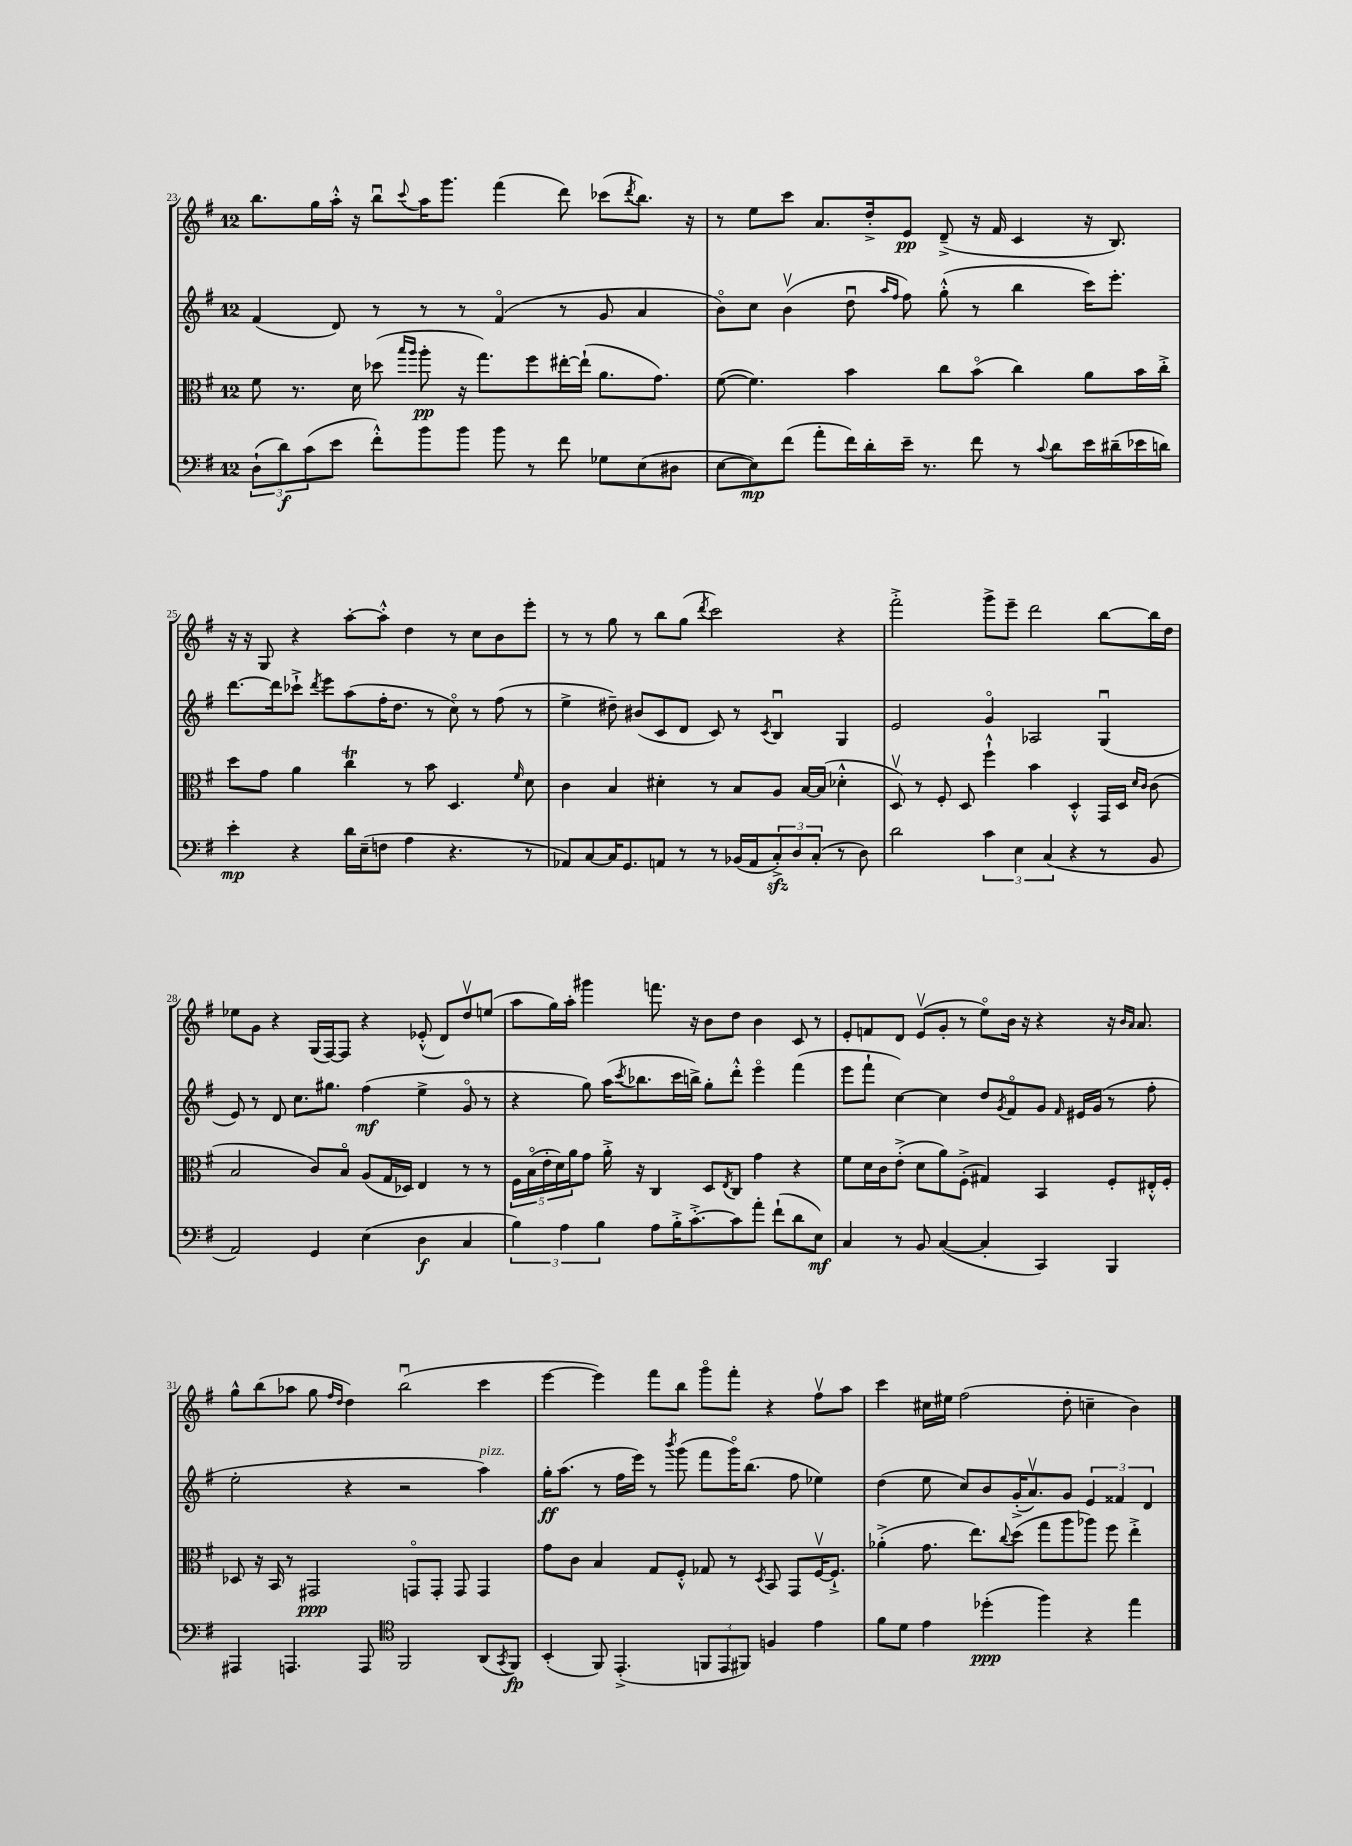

**kern	**kern	**kern	**kern
*staff4	*staff3	*staff2	*staff1
*clefF4	*clefC3	*clefG2	*clefG2
*k[f#]	*k[f#]	*k[f#]	*k[f#]
*M12/8	*M12/8	*M12/8	*M12/8
(12D`	8f#	(4f#	8.bb
12d)	.	.	.
.	8.r	.	.
(12c	.	.	.
.	.	.	16gg
8e	.	8d)	16aa'^^
.	16d	.	16r
8f#'^^)	(8dd-	8r	8bbu
.	16qqbb	.	.
.	16qqaa	.	8qqccc
8b	8aa'	8r	16aa
.	.	.	8.ggg
8b	16r	8r	.
.	8.gg)	.	.
8b	.	(4f#o	(4fff#
8r	8ff#	.	.
8f#	[16ee#'	8r	8ddd)
.	(16ee#`]	.	.
8G-	8.a	8g	(8ccc-
.	.	.	8qddd
(8E	.	4a	8.bb)
.	8.g)	.	.
8D#	.	.	.
.	.	.	16r
=	=	=	=
[8E	([8f#	8bo)	8r
8E])	4.f#])	8cc	8ee
(8f#	.	(4bv	8ccc
8a'	.	.	8.a
16f#)	4b	8ddu	.
16d'	.	.	16dd'^
.	.	16qqaa	.
.	.	16qqff#	.
16e~	.	8ff#)	8e
8.r	.	.	.
.	8cc	(8gg'^^	(8d~^
8f#	(8bo	8r	16r
.	.	.	16f#
8r	4cc)	4bb	4c
8qqc	.	.	.
8d	.	.	.
16e	8a	16ccc)	16r
(16d#~	.	8.eee'	8.B)
16e-	16b	.	.
16d)	16cc'^	.	.
=	=	=	=
4e'	8dd	[8.ddd	16r
.	.	.	16r
.	8g	.	8G
.	.	16ddd]	.
4r	4a	8ccc-`^	4r
.	.	8qddd	.
.	.	8eee	.
16d	4cc	(8aa	[8aa'
(16E~	.	.	.
8F	.	16ff#'	8aa'^^]
.	.	8.dd	.
4A	8r	.	4dd
.	8b	8r	.
4.r	4.D	8cco)	8r
.	.	8r	8cc
.	.	(8ff#	8b
.	16qqf#	.	.
8r	8d	8r	8eee'
=	=	=	=
8AA-)	4c	4ee^	8r
[8C	.	.	8r
16C]	4B	8dd#~)	8gg
8.GG	.	.	.
.	.	(8b#	8r
8AA	4d#'	8c	8bb
8r	.	8d	(8gg
.	.	.	8qddd
8r	8r	8c)	2ccc)
(16BB-	8B	8r	.
16AA	.	.	.
.	.	8qc	.
12C'^)	8A	4Bu	.
12D	.	.	.
.	[16B	.	.
(12C'	.	.	.
.	(16B]	.	.
8r	4d-'^^	4G	4r
8D)	.	.	.
=	=	=	=
2d	8Dv)	2e	2fff#'^
.	8r	.	.
.	8F#'	.	.
.	8D	.	.
6c	4ff#`^^	4go	8ggg^
.	.	.	8eee~
6E	.	.	.
.	4b	2A-	2ddd
(6C	.	.	.
4r	4D'^^	.	.
8r	16GG	(4Gu	[8bb
.	16D	.	.
.	16qqd	.	.
.	16qqc	.	.
8BB	(8c	.	16bb]
.	.	.	16dd
=	=	=	=
2AA)	2B	8e)	8ee-
.	.	8r	8g
.	.	8d	4r
.	.	8.cc	.
4GG	8c)	.	(16G
.	.	8.gg#	[16F#)
.	8Bo	.	8F#]
(4E	(8A	(4ff#	4r
.	16G	.	.
.	16D-)	.	.
4D	4E	4ee^	(8e-'^^
.	.	.	8d)
4C	8r	8go	8ddv
.	8r	8r	(8ee
=	=	=	=
6B)	20F#	4r	8aa
.	(20Bo	.	.
.	20e'	.	.
.	.	.	16gg)
.	20d)	.	.
6A	.	.	.
.	.	.	16aa'
.	20a	.	.
.	8g	8gg)	4ggg#
6B	.	.	.
.	16a'^	(16aa	.
.	.	8qccc	.
.	16r	8.bb-	.
8A	4C	.	8.fff
16B'^	.	16ccc	.
[8.c'^	.	16bb^)	16r
.	8D	8gg'	8b
.	8qE	.	.
8c]	8C	8ddd'^^	8dd
8a'	4g	4eeeo	4b
(8f#`	.	.	.
8d	4r	(4fff#	8c
8E)	.	.	8r
=	=	=	=
4C	8f#	8eee	8e'
.	16d	8fff#`	8f
.	16c	.	.
8r	(8e'^	[4cc)	8d
8BB	8d	.	(8ev
([4C	8a)	4cc]	8g'
.	(8F#'^	.	8r
4C']	4G#)	8dd	8eeo)
.	.	8qg	.
.	.	8f#o	16b
.	.	.	16r
4CC)	4BB	8g	4r
.	.	16qqf#	.
.	.	16e#	.
.	.	(16g	.
4BBB	8F#'	8r	16r
.	.	.	16qqb
.	.	.	16qqa
.	.	.	8.a
.	16E#'^^	8ff#'	.
.	16F#'	.	.
=	=	=	=
4AAA#	8D-	2ee'	8gg^^
.	16r	.	(8bb
.	16BB	.	.
4.AAA	8r	.	8aa-
.	2GG#	.	8gg
.	.	.	16qqff#
.	.	.	16qqdd
.	.	4r	4dd)
8AAA	.	.	.
*clefC4	*	*	*
2FF#	.	2r	(2bbu
.	8GGo	.	.
.	8GG'	.	.
.	8GG	.	.
(8AA	4GG	4aa)	4ccc
8qGG	.	.	.
8FF#)	.	.	.
=	=	=	=
(4BB'	8g	16gg'	[4eee
.	.	(8.aa	.
.	8c	.	.
8FF#)	4B	8r	4eee])
(4.EE'^	.	16ff#	.
.	.	16eee)	.
.	8G	8r	8fff#
.	.	8qbbb	.
.	8F#'^^	(8ggg	8bb
12FF	8G-	8fff#	8gggo
12EE	.	.	.
.	8r	16gggo)	8fff#'
12FF#)	.	.	.
.	.	(8.bb	.
.	8qD	.	.
4F	8BB	.	4r
.	8GG	8ff#	.
4e	[16F#v	4ee-)	8ff#v
.	8.F#`^]	.	.
.	.	.	8aa
=	=	=	=
8f#	(4a-'^	(4dd	4ccc
8d	.	.	.
4e	8.g	8ee	16cc#
.	.	.	16ee#
.	.	8cc)	(2ff#
.	8.ee)	.	.
(4dd-'	.	8b	.
.	8qqcc	.	.
.	(8dd	(16g'^	.
.	.	8.av)	.
4ff#)	8gg	.	.
.	8aa	8g	8dd'
4r	8aa-)	6e	4cc~
.	8ff#	.	.
.	.	6f##	.
4ee	4ee'^	.	4b)
.	.	6d	.
==	==	==	==
*-	*-	*-	*-
